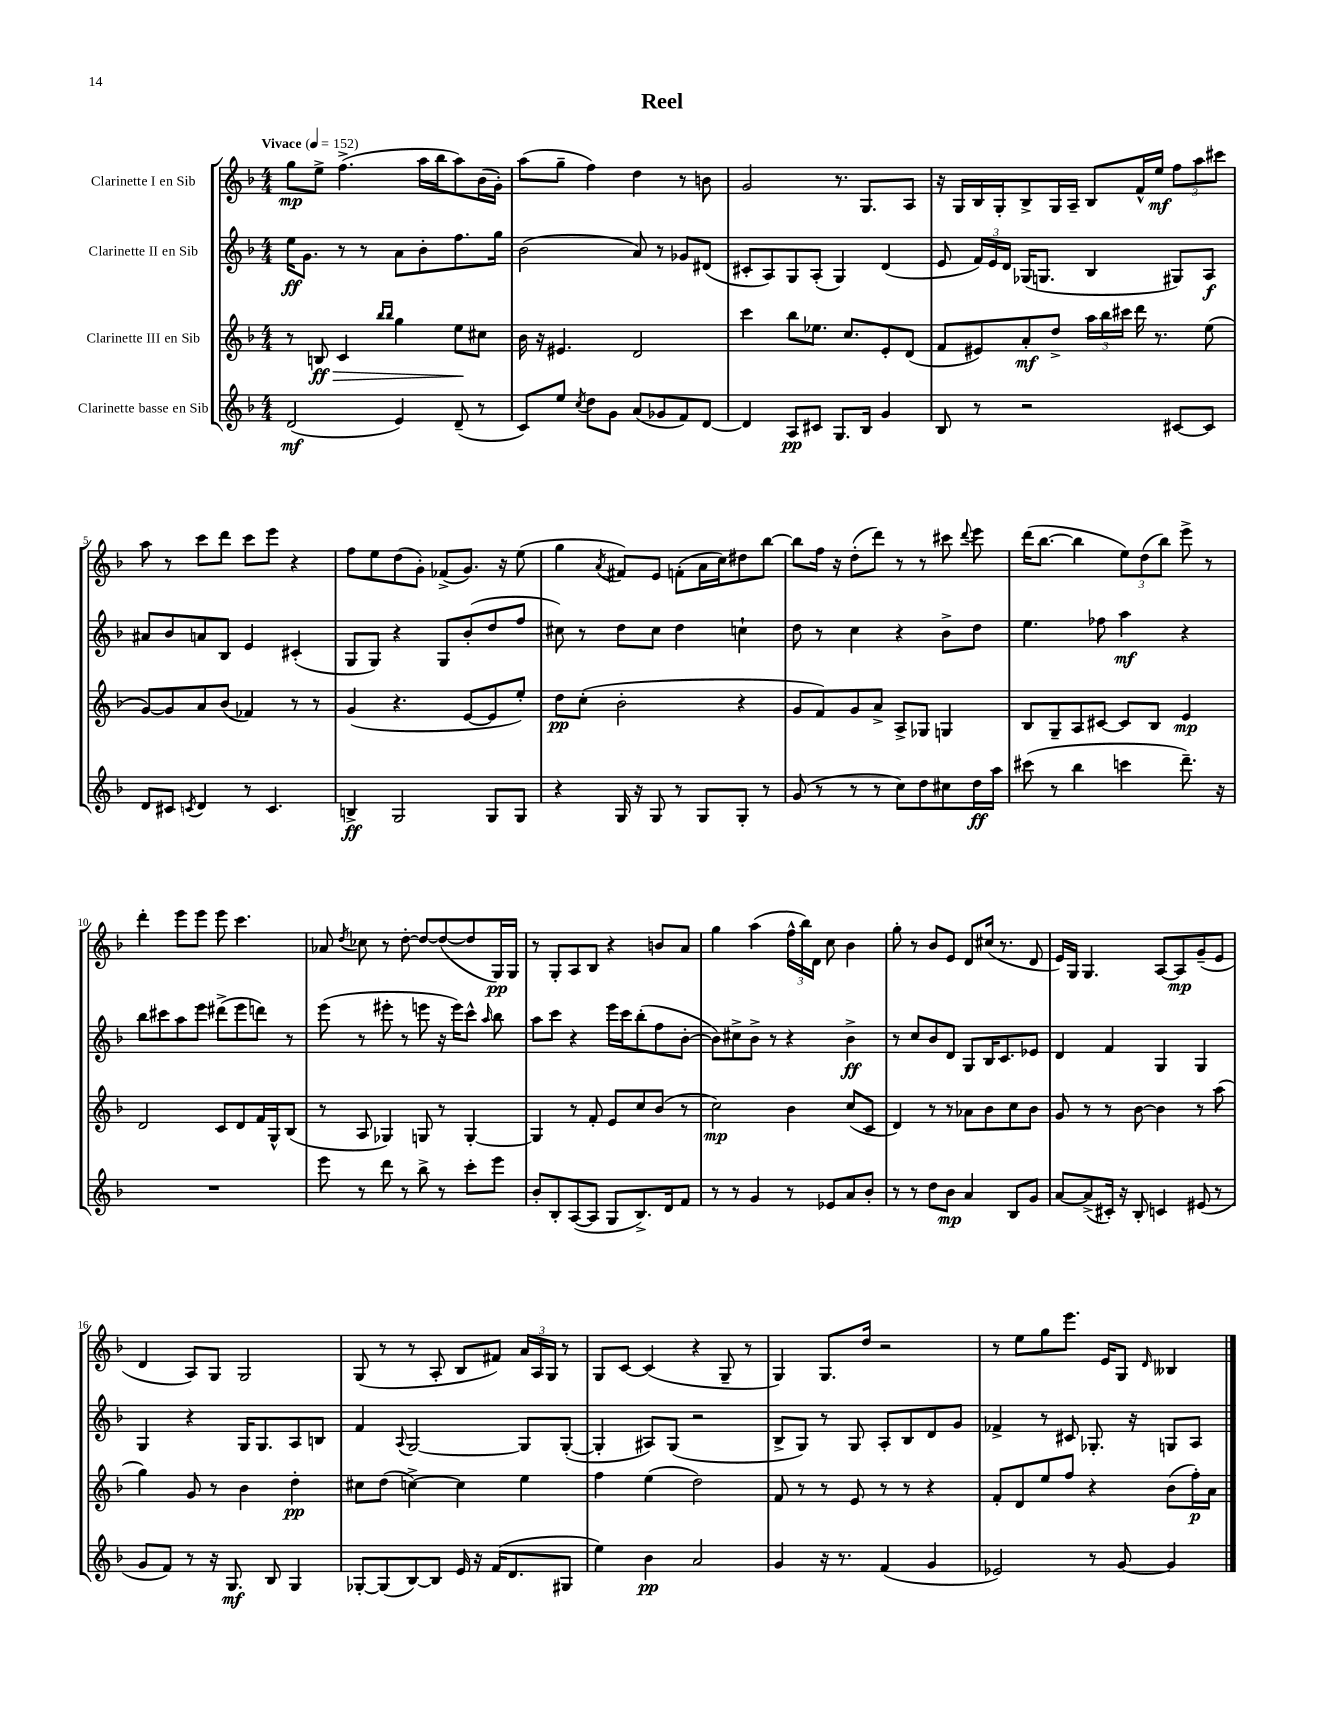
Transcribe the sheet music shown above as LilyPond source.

\header { title = "Reel" }
<<
\new StaffGroup <<
\new Staff = "s0" \with { instrumentName = "Clarinette I en Sib" } {
    \clef treble \key f \major \numericTimeSignature \time 4/4 \tempo "Vivace" 4 = 152
    \autoBeamOff g''8[\mp e''8]-> f''4.->( a''16[ bes''16 a''8) bes'16( g'16]-.) |
    a''8[( g''8]-- f''4) d''4 r8 b'8 |
    g'2 r8. g8.[ a8] |
    r16 g16[ bes16 g16-. bes8-> g16 a16]-- bes8[ f'16-^ e''16]\mf \tuplet 3/2 { f''8[ a''8 cis'''8] } |
    a''8 r8 c'''8[ d'''8] c'''8[ e'''8] r4 |
    f''8[ e''8 d''8( g'8]-.) fes'8[->( g'8.]) r16 e''8( |
    g''4 \acciaccatura { a'8 } fis'8[) e'8] f'8[-.( a'16 c''16) dis''8 bes''8]~ |
    bes''8[ f''16] r16 d''8[-.( d'''8]) r8 r8 cis'''8 \appoggiatura { d'''8 } e'''8 |
    d'''16[( bes''8.]~ bes''4 \tuplet 3/2 { e''8[) d''8( bes''8]) } e'''8-> r8 |
    d'''4-. e'''8[ e'''8] e'''8 c'''4. |
    aes'8 \acciaccatura { d''8 } ces''8 r8 d''8~-. d''8[~ d''8~( d''8 g16\pp) g16] |
    r8 g8[-. a8 bes8] r4 b'8[ a'8] |
    g''4 a''4( \tuplet 3/2 { f''16[-^ bes''16) d'16] } c''8 bes'4 |
    g''8-. r8 bes'8[ e'8] d'8[ cis''16]( r8. d'8 |
    e'16[) g16] g4. a8[~ a8\mp g'8--( e'8] |
    d'4 a8[) g8] g2 |
    g8( r8 r8 a8-. bes8[ fis'8]) \tuplet 3/2 { a'16[ a16 g16] } r8 |
    g8[ c'8]~ c'4( r4 g8-- r8 |
    g4) g8.[ d''16] r2 |
    r8 e''8[ g''8 e'''8.] e'16[ g8] \grace { d'16 } beses4 \bar "|." |
}
\new Staff = "s1" \with { instrumentName = "Clarinette II en Sib" } {
    \clef treble \key f \major \numericTimeSignature \time 4/4
    \autoBeamOff e''16[\ff g'8.] r8 r8 a'8[ bes'8-. f''8. g''16] |
    bes'2( a'8) r8 ges'8[ dis'8]( |
    cis'8[-. a8) g8 a8]-.( g4) d'4( |
    e'8 \tuplet 3/2 { f'16[) e'16 d'16] } ges16[( g8.] bes4 gis8[) a8]\f |
    ais'8[ bes'8 a'8 bes8] e'4 cis'4-.( |
    g8[ g8]) r4 g8[ bes'8-.( d''8 f''8] |
    cis''8) r8 d''8[ cis''8] d''4 c''4-! |
    d''8 r8 c''4 r4 bes'8[-> d''8] |
    e''4. fes''8 a''4\mf r4 |
    bes''8[ cis'''8 a''8 e'''8] dis'''8[->( e'''8 d'''8]) r8 |
    e'''8( r8 eis'''8-. r8 e'''8 r16 e'''16[) c'''8]-^ \grace { a''16 } bes''8 |
    a''8[ c'''8] r4 e'''16[ c'''16 bes''8-.( f''8 bes'8]~-. |
    bes'8[) cis''8-> bes'8]-> r8 r4 bes'4->\ff |
    r8 c''8[ bes'8 d'8] g8[ bes16 c'8. ees'8] |
    d'4 f'4 g4 g4 |
    g4 r4 g16[ g8. a8 b8] |
    f'4 \appoggiatura { a8 } g2~ g8[ g8]~-.( |
    g4-. ais8[) g8]( r2 |
    bes8[-> g8]) r8 g8 a8[-. bes8 d'8 g'8] |
    fes'4-> r8 cis'8 ges8.-. r16 g8[ a8] \bar "|." |
}
\new Staff = "s2" \with { instrumentName = "Clarinette III en Sib" } {
    \clef treble \key f \major \numericTimeSignature \time 4/4
    \autoBeamOff r8 b8\ff\> c'4 \grace { bes''16[ bes''16] } g''4 e''8[\! cis''8] |
    bes'16 r16 eis'4. d'2 |
    c'''4 bes''8[ ees''8.] c''8.[ e'8-. d'8]( |
    f'8[ eis'8) a'8-.\mf d''8]-> \tuplet 3/2 { a''16[ bes''16 cis'''16] } d'''16 r8. e''8( |
    g'8[~) g'8 a'8 bes'8]( fes'4) r8 r8 |
    g'4( r4. e'8[~ e'8 e''8]-.) |
    d''8[\pp c''8]-.( bes'2-. r4 |
    g'8[ f'8) g'8 a'8]-> a8[-> ges8] g4 |
    bes8[ g8-- a8 cis'8]~ cis'8[ bes8] e'4\mp |
    d'2 c'8[ d'8 f'16 g16-^ bes8]( |
    r8 a8 ges4) g8 r8 g4~-. |
    g4 r8 f'8-. e'8[ c''8 bes'8]( r8 |
    c''2\mp) bes'4 c''8[( c'8] |
    d'4) r8 r8 aes'8[ bes'8 c''8 bes'8] |
    g'8 r8 r8 bes'8~ bes'4 r8 a''8( |
    g''4) g'8 r8 bes'4 d''4-.\pp |
    cis''8[ d''8]( c''4~->) c''4 e''4 |
    f''4 e''4( d''2) |
    f'8 r8 r8 e'8 r8 r8 r4 |
    f'8[-. d'8 e''8 f''8] r4 bes'8[( f''16-.\p) a'16] \bar "|." |
}
\new Staff = "s3" \with { instrumentName = "Clarinette basse en Sib" } {
    \clef treble \key f \major \numericTimeSignature \time 4/4
    \autoBeamOff d'2\mf( e'4) d'8--( r8 |
    c'8[) e''8] \acciaccatura { c''8 } d''8[ g'8] a'8[( ges'8 f'8) d'8]~ |
    d'4 a8[\pp cis'8] g8.[ bes16] g'4 |
    bes8 r8 r2 cis'8[~ cis'8] |
    d'8[ cis'8] \acciaccatura { c'8 } d'4 r8 c'4. |
    b4->\ff g2 g8[ g8] |
    r4 g16 r16 g8 r8 g8[ g8]-. r8 |
    g'8( r8 r8 r8 c''8[) d''8 cis''8 d''16\ff a''16] |
    cis'''8( r8 bes''4 c'''4 d'''8.--) r16 |
    R1 |
    e'''8 r8 d'''8 r8 bes''8-> r8 c'''8[-. e'''8] |
    bes'8[-. bes8-. a8~( a8] g8[ bes8.->) d'16 f'8] |
    r8 r8 g'4 r8 ees'8[ a'8 bes'8]-. |
    r8 r8 d''8[ bes'8]\mp a'4 bes8[ g'8] |
    a'8[~ a'8->( cis'16]-.) r16 bes8-. c'4 eis'8( r8 |
    g'8[ f'8]) r8 r16 g8.\mf bes8 g4 |
    ges8[~-. ges8( bes8~) bes8] e'16 r16 f'16[( d'8. gis8] |
    e''4) bes'4\pp a'2 |
    g'4 r16 r8. f'4( g'4 |
    ees'2) r8 g'8~ g'4 \bar "|." |
}
>>
>>
